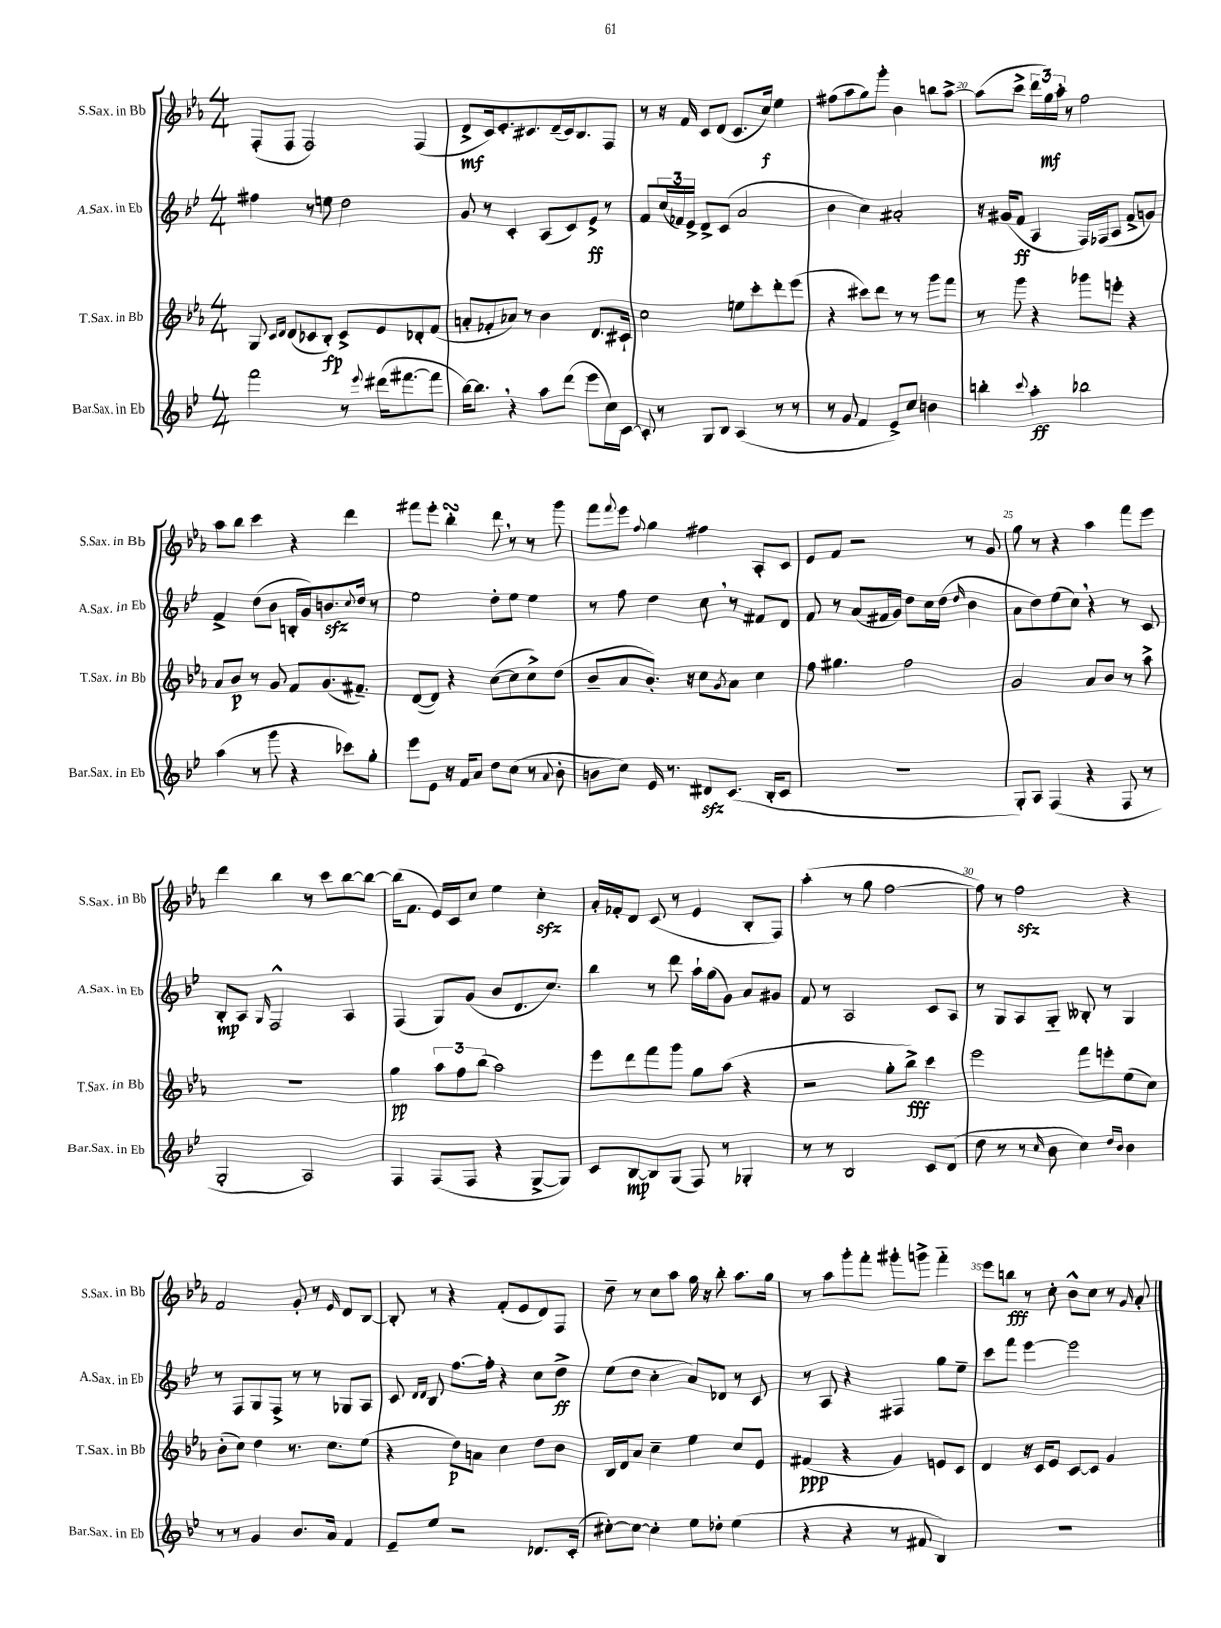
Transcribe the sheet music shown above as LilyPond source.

<<
\new StaffGroup <<
\new Staff = "s0" \with { instrumentName = "S.Sax. in Bb" shortInstrumentName = "S.Sax. in Bb" } {
    \clef treble \key ees \major \numericTimeSignature \time 4/4
    f8-.( f8 f2) f4( |
    d'8->\mf c'16) ees'8.-. cis'8. d'16--( cis'16) bes8. f8 |
    r8 r16 f'16 c'8 d'8( c'8. c''16\f) ees''4 |
    fis''8( aes''8 g''8) g'''8-. bes'4 b''8 aes''8~-> |
    aes''8( c'''8-> \tuplet 3/2 { d'''16 g''16\mf) aes''16-. } r8 f''2 |
    aes''8 bes''8 c'''4 r4 d'''4 |
    fis'''8 ees'''8-. bes''4-.\turn d'''8 \breathe r8 r8 g'''8 |
    f'''8 \appoggiatura { f'''8 } ees'''8 \appoggiatura { f''8 } g''4 fis''4 aes8-. c'8 |
    ees'8 f'8 r2 r8 g'8 |
    g''8 r8 r4 aes''4 f'''8 ees'''8 |
    d'''4 bes''4 r8 c'''8 bes''8~ bes''8~ |
    bes''16( f'8. ees'16) c'16 c''8 ees''4 c''4-.\sfz |
    aes'16-. fes'16-. d'8 c'8( r8 ees'4 bes8-. f8) |
    aes''4-.( r8 g''8 f''2~ |
    f''8) r8 f''2\sfz r4 |
    f'2 g'8-. r8 \grace { ees'16 } d'8 bes8~ |
    bes8-. r8 r4 f'8-.( ees'8 d'8) f8 |
    d''8-- r8 c''8 aes''8 g''16 r16 bes''8-. aes''8. g''16 |
    r8 aes''8 g'''8-. f'''8-. gis'''8-. g'''8-> f'''4-_ |
    ees'''8 b''8\fff r8 c''8-. bes'8-^ c''8 r8 \grace { g'16 } aes'8-. \bar "|." |
}
\new Staff = "s1" \with { instrumentName = "A.Sax. in Eb" shortInstrumentName = "A.Sax. in Eb" } {
    \clef treble \key bes \major \numericTimeSignature \time 4/4
    fis''4 r8 e''8 d''2 |
    g'8 r8 c'4-. a8( c'8) ees'8->\ff r8 |
    f'8 \tuplet 3/2 { c''16( fes'16) ees'16-> } d'8-> c'8( a'2 |
    bes'4 c''4) ais'2-. |
    r16 gis'16( f'8\ff a4 f16) fes16( a8 f'8-> g'8) |
    f'4-> d''8( bes'8 b16-. g'16) b'8.\sfz \appoggiatura { c''8 } d''16 r8 |
    ees''2 d''8-. ees''8 ees''4 |
    r8 f''8 d''4 c''8 \breathe r8 fis'8 d'8 |
    f'8 r8 a'8( fis'16 g'16) d''8 c''16 d''16( \grace { d''16 } bes'4 |
    a'8 d''8) ees''8( c''8) \breathe r4 r8 c'8 |
    bes8-.\mp a8 \grace { g16 } f2-^ a4 |
    f4( g8) g'8( bes'8 d'8. c''8.) |
    bes''4 r8 d'''8 a''16-! g''16( g'8) a'8 gis'8 |
    f'8 r8 a2 c'8 a8 |
    r8 g8 a8 g8-_ beses8-. r8 g4 |
    r8 f8 g8 f8-> r8 r8 ges8 a8 |
    c'8 \grace { d'16 d'16 } bes8 f''8.~ f''16-. r4 c''8 d''8->\ff |
    ees''8( d''8 c''4-. a'8) des'8 r8 c'8 |
    r8 a8 r4 fis4 g''8 ees''8-- |
    c'''8 f'''8 ees'''4~ ees'''2 \bar "|." |
}
\new Staff = "s2" \with { instrumentName = "T.Sax. in Bb" shortInstrumentName = "T.Sax. in Bb" } {
    \clef treble \key ees \major \numericTimeSignature \time 4/4
    g8 \grace { c'16 d'16 } d'8( ces'8 bes8-.\fp) ces'8-> ees'8 des'8-. f'8( |
    a'8-. fes'8-. aes'8) r8 bes'4 d'8. cis'16-! |
    c''2 e''8 c'''8-. d'''8-. ees'''8( |
    r4 cis'''8) d'''8 r8 r8 g'''8 f'''8 |
    r8 g'''8 r4 ges'''8 e'''8-. r4 |
    aes'8 bes'8\p r8 g'8 f'8 g'8.( fis'8.--) |
    d'8~( d'8) r4 c''8~( c''8 c''8->) d''8( |
    bes'8-- aes'8 bes'8.-.) r16 c''8 \acciaccatura { g'8 } aes'8 c''4 |
    f''8 gis''4. f''2 |
    g'2 aes'8 bes'8 r8 aes''8-> |
    R1 |
    g''4\pp \tuplet 3/2 { aes''8 f''8 bes''8( } aes''2) |
    ees'''8 d'''8 f'''8 g'''8 g''8 aes''8( r4 |
    r2 g''8-. bes''8->\fff) c'''4 |
    ees'''2 f'''8 e'''8-. ees''8( c''8) |
    bes'8-.( c''8) d''4 r8. c''8. ees''8( |
    r4 d''8\p) a'8 c''4 d''8 bes'8 |
    bes16 d'16 aes'8 c''4-- ees''4 c''8 ees'8 |
    fis'4\ppp( r4 g'4) e'8 c'8 |
    d'4 r16 c'16 ees'8 c'8~ c'8 g'4 \bar "|." |
}
\new Staff = "s3" \with { instrumentName = "Bar.Sax. in Eb" shortInstrumentName = "Bar.Sax. in Eb" } {
    \clef treble \key bes \major \numericTimeSignature \time 4/4
    f'''2 r8 \appoggiatura { ees'''8 } dis'''16( fis'''8.~ fis'''8 |
    bes''16~) bes''8. \breathe r4 a''8 d'''8( ees'''8 c''16) c'16~ |
    c'8-. r8 g8 bes8 a4( r8 r8 |
    r8 g'8 f'4 ees'8->) c''8 b'4 |
    b''4-. \appoggiatura { c'''8 } a''4-.\ff bes''2 |
    a''4( r8 g'''8 r4 ces'''8) g''8-. |
    ees'''8 ees'8 r16 f'16 a'8 d''8 c''8( r8 \appoggiatura { a'8 } bes'8-. |
    b'8 c''8) ees'16 r8. dis'8\sfz c'8.( bes16-. c'8 |
    R1 |
    g8-.) a8 f4( r4 f8 r8 |
    g2-. a2) |
    f4 f8( f8 r4 g8~-> g8) |
    c'8 bes8~\mp bes8 g8( f8) r8 ges4-. |
    r8 r8 bes2 c'8 d'8( |
    d''8 r8 r8 \grace { c''16 } bes'8 c''4) \grace { d''16 bes'16 } bes'4 |
    r8 r8 g'4 bes'8. a'16 f'4 |
    ees'8-- ees''8 r2 des'8. c'16-.( |
    cis''8~-.) cis''8~ cis''4-. ees''8 des''8-. ees''4( |
    r4 r4 r8 fis'8 bes4) |
    R1 \bar "|." |
}
>>
>>
\layout { \context { \Score currentBarNumber = #16 \override BarNumber.break-visibility = ##(#f #t #t) barNumberVisibility = #(every-nth-bar-number-visible 5) } }
